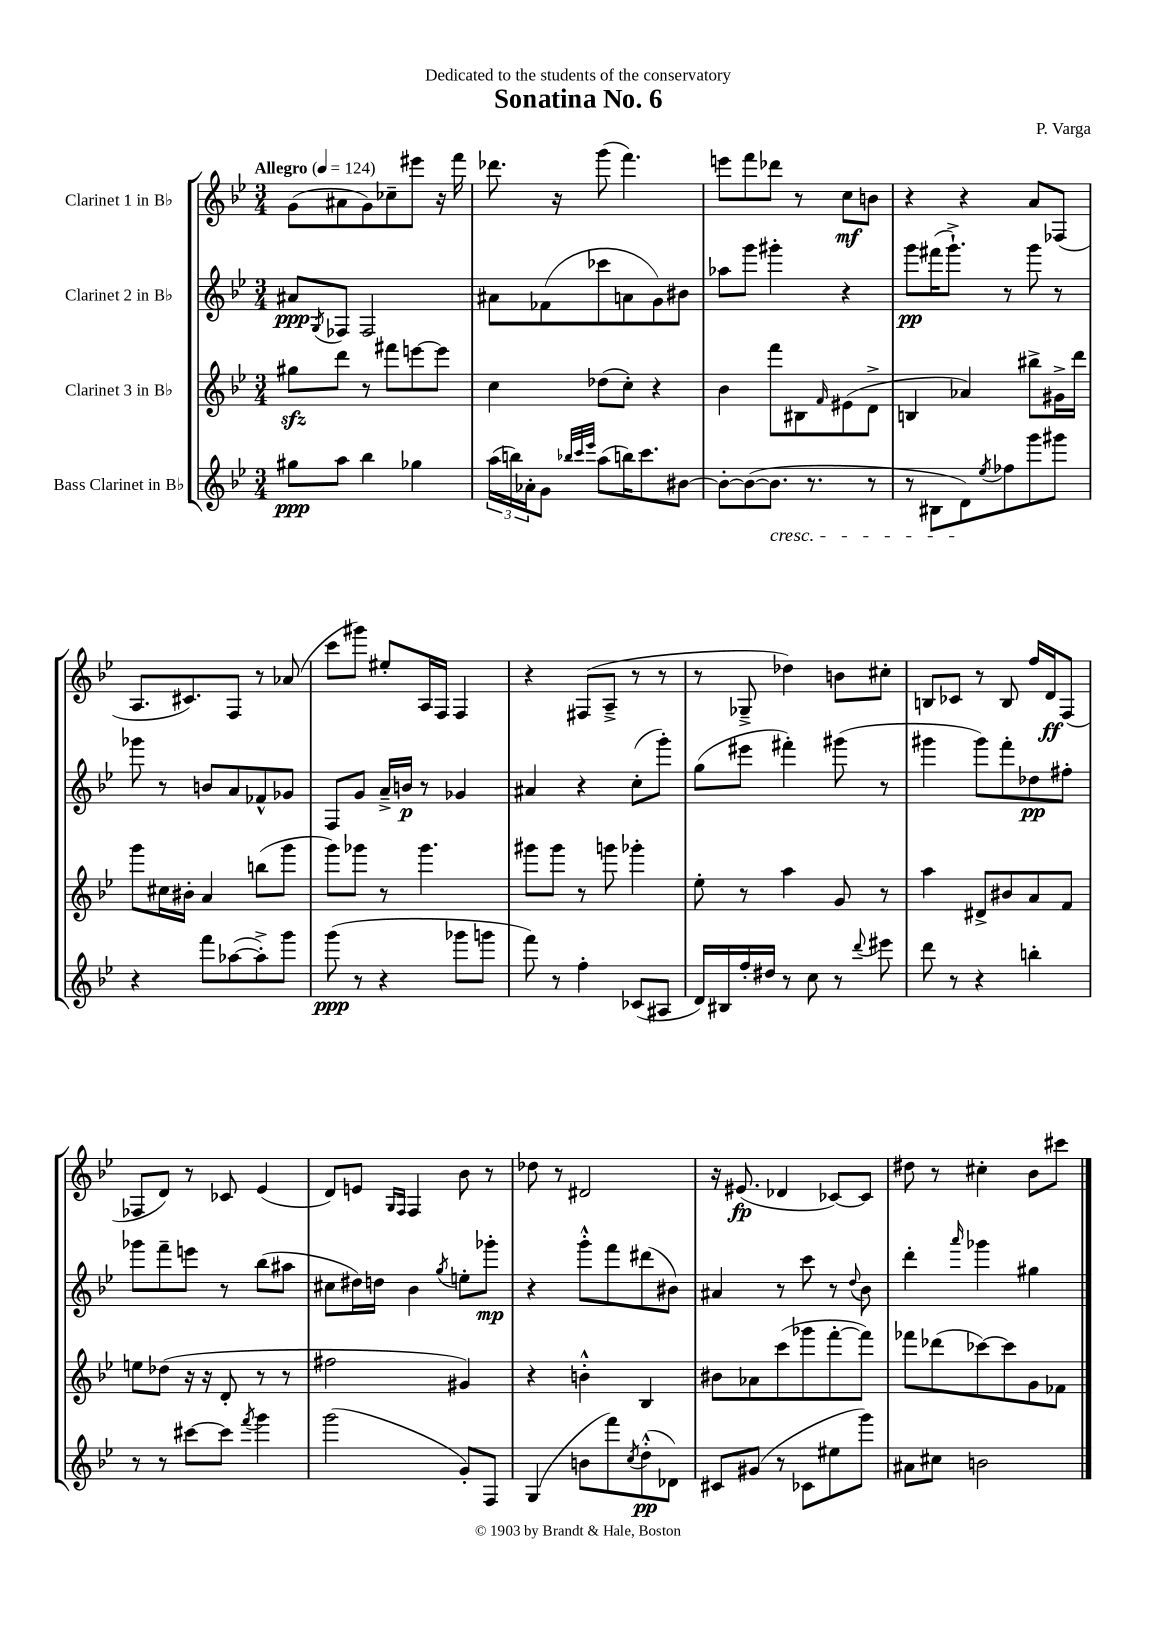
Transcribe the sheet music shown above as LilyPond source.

\header { title = "Sonatina No. 6" composer = "P. Varga" dedication = "Dedicated to the students of the conservatory" }
<<
\new StaffGroup <<
\new Staff = "s0" \with { instrumentName = "Clarinet 1 in Bb" } {
    \clef treble \key bes \major \numericTimeSignature \time 3/4 \tempo "Allegro" 4 = 124
    g'8( ais'8 g'8) ces''8-- eis'''8 r16 f'''16 |
    des'''8. r16 g'''8( f'''4.) |
    e'''8 f'''8 des'''8 r8 c''8\mf b'8 |
    r4 r4 a'8 fes8( |
    a8. cis'8.) f8 r8 aes'8( |
    c'''8 gis'''8) eis''8-. a16 f16 f4 |
    r4 fis8( a8---> r8 r8 |
    r8 ges8---> des''4) b'8 cis''8-. |
    b8 ces'8 r8 b8 f''16 d'16\ff f8( |
    fes8 d'8) r8 ces'8 ees'4( |
    d'8) e'8 \grace { g16 f16 } f4 bes'8 r8 |
    des''8 r8 dis'2 |
    r16 eis'8.\fp( des'4 ces'8~) ces'8 |
    dis''8 r8 cis''4-. bes'8 cis'''8 \bar "|." |
}
\new Staff = "s1" \with { instrumentName = "Clarinet 2 in Bb" } {
    \clef treble \key bes \major \numericTimeSignature \time 3/4
    ais'8\ppp \acciaccatura { g8 } fes8 fes2 |
    ais'8 fes'8( ces'''8 a'8 g'8) bis'8 |
    aes''8 g'''8 gis'''4-. r4 |
    g'''8\pp fis'''16( g'''8.-!->) r8 g'''8 r8 |
    ges'''8 r8 b'8 a'8 fes'8-^ ges'8 |
    f8 g'8 a'16---> b'16\p r8 ges'4 |
    ais'4 r4 c''8-.( g'''8-.) |
    g''8( eis'''8 fis'''4-.) gis'''8( r8 |
    gis'''4 gis'''8) f'''8-. des''8\pp fis''8-. |
    ges'''8 f'''8-- e'''8 r8 bes''8( ais''8 |
    cis''8 dis''16) d''16 bes'4 \acciaccatura { g''8 } e''8-. ges'''8-.\mp |
    r4 g'''8-.-^ f'''8 dis'''8( bis'8) |
    ais'4 r8 c'''8 r8 \appoggiatura { d''8 } bes'8 |
    d'''4-. \grace { a'''16 } ges'''4 gis''4 \bar "|." |
}
\new Staff = "s2" \with { instrumentName = "Clarinet 3 in Bb" } {
    \clef treble \key bes \major \numericTimeSignature \time 3/4
    gis''8\sfz d'''8 r8 fis'''8 e'''8~ e'''8 |
    c''4 des''8( c''8-.) r4 |
    bes'4 f'''8 bis8 \grace { f'16 } eis'8( d'8-> |
    b4 aes'4) bis''8-> gis'16-> d'''16 |
    g'''8 cis''16 bis'16-. a'4 b''8( g'''8 |
    g'''8) ges'''8 r8 ges'''4. |
    gis'''8 gis'''8 r8 g'''8 ges'''4-. |
    ees''8-. r8 a''4 g'8 r8 |
    a''4 dis'8-> bis'8 a'8 f'8 |
    e''8 des''8( r16 r16 d'8-. r8 r8 |
    fis''2 gis'4) |
    r4 b'4-.-^ bes4 |
    bis'8 aes'8 c'''8( ges'''8 f'''8~-. f'''8) |
    fes'''8 des'''8( ces'''8~) ces'''8 g'8 fes'8 \bar "|." |
}
\new Staff = "s3" \with { instrumentName = "Bass Clarinet in Bb" } {
    \clef treble \key bes \major \numericTimeSignature \time 3/4
    gis''8\ppp a''8 bes''4 ges''4 |
    \tuplet 3/2 { a''16( b''16) aes'16-. } g'8 \grace { bes''32 c'''32 ees'''32 } a''8( b''16) c'''8. bis'8~ |
    bis'8~-. bis'8~( bis'8.\cresc r8. r8 |
    r8 bis8 d'8\!) \acciaccatura { ees''8 } fes''8 g'''8 gis'''8 |
    r4 f'''8 aes''8~( aes''8-.->) g'''8 |
    g'''8\ppp( r8 r4 ges'''8 g'''8 |
    f'''8) r8 f''4-. ces'8( ais8 |
    d'16) bis16 f''16-. dis''16 r8 c''8 r8 \appoggiatura { d'''8 } eis'''8 |
    d'''8 r8 r4 b''4-. |
    r8 r8 cis'''8~ cis'''8 \acciaccatura { f'''8 } g'''4 |
    g'''2( g'8-.) f8 |
    g4( b'8 f'''8) \acciaccatura { c''8 } d''8-.-^\pp( des'8) |
    cis'8 gis'8( r8 ces'8 eis''8 g'''8) |
    ais'8 cis''8 b'2 \bar "|." |
}
>>
>>
\layout { \context { \Score \remove "Bar_number_engraver" } }
